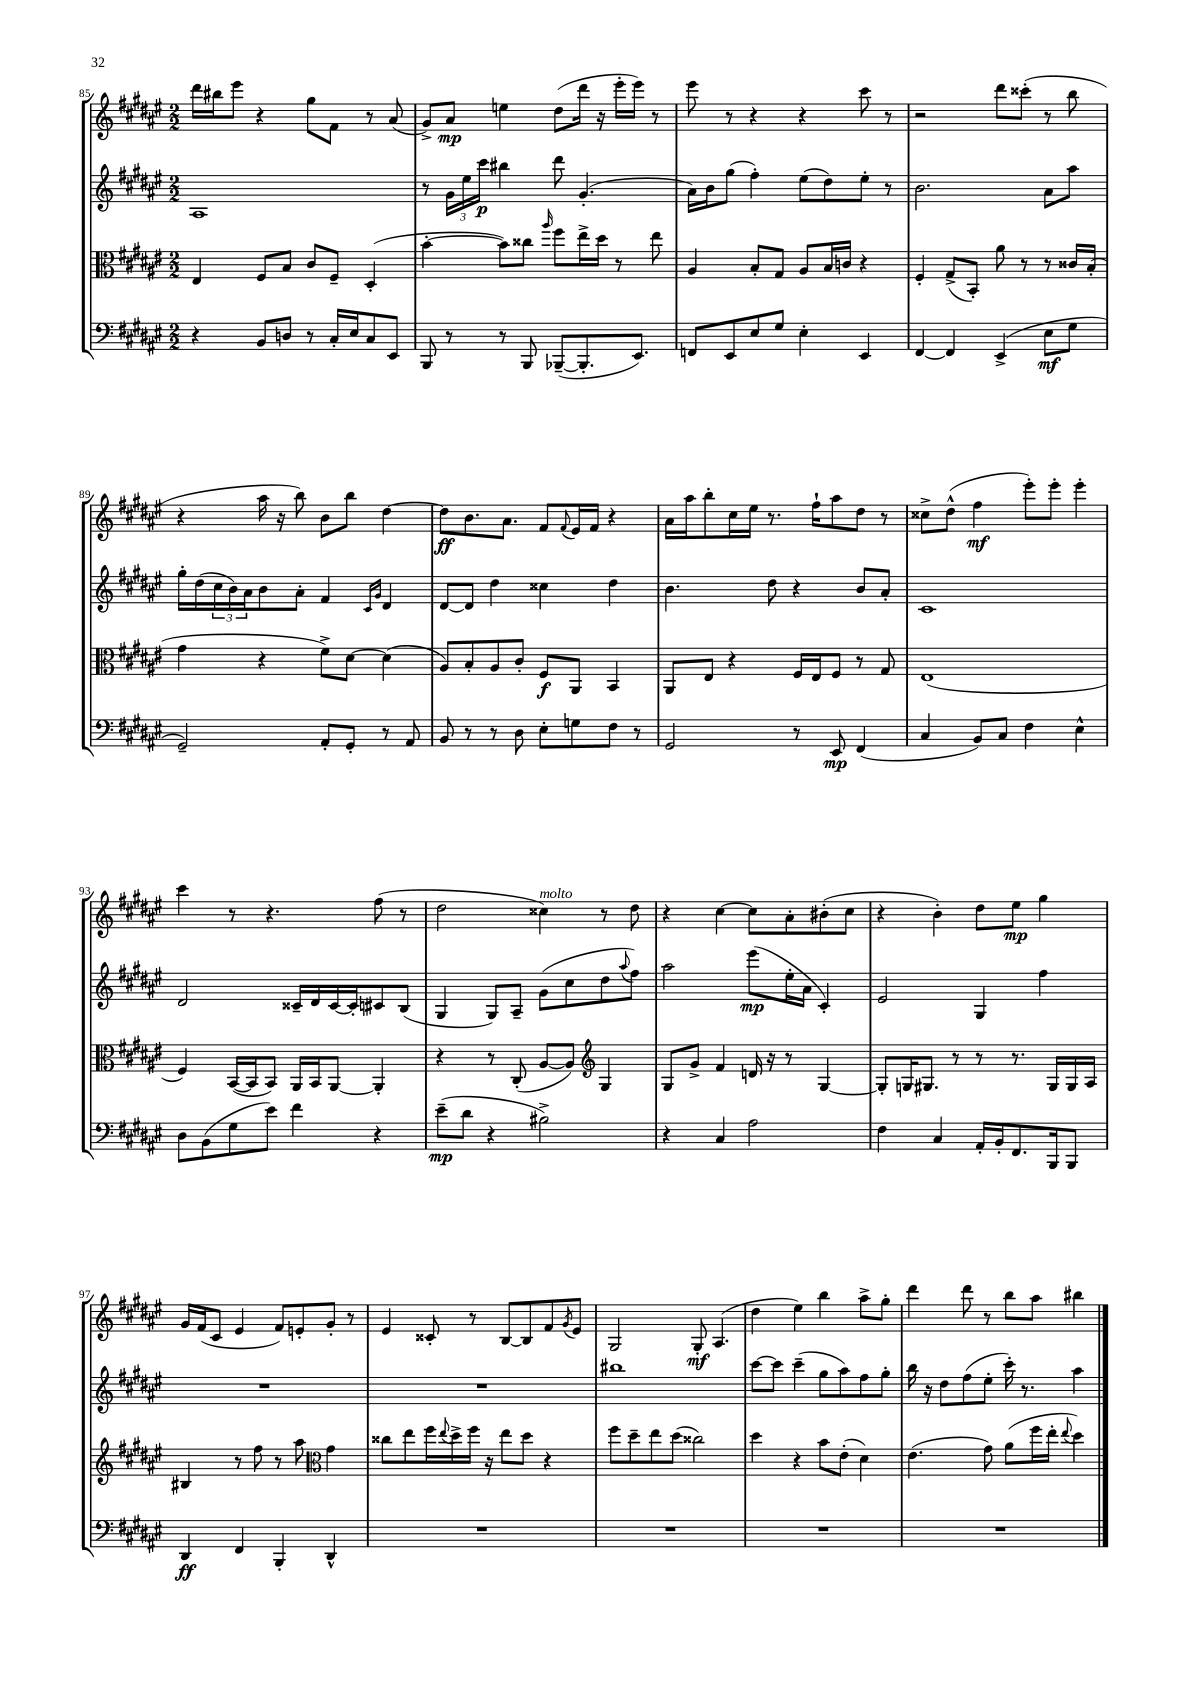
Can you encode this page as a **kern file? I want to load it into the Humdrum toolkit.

**kern	**kern	**kern	**kern
*staff4	*staff3	*staff2	*staff1
*clefF4	*clefC3	*clefG2	*clefG2
*k[f#c#g#d#a#e#]	*k[f#c#g#d#a#e#]	*k[f#c#g#d#a#e#]	*k[f#c#g#d#a#e#]
*M2/2	*M2/2	*M2/2	*M2/2
4r	4E#	1A#	16ddd#
.	.	.	16bb#
.	.	.	8eee#
8BB	8F#	.	4r
8D	8B	.	.
8r	8c#	.	8gg#
16C#'	8F#~	.	8f#
16E#	.	.	.
8C#	(4D#'	.	8r
8EE#	.	.	(8a#
=	=	=	=
8BBB	[4b'	8r	8g#^)
8r	.	24g#	8a#
.	.	24ee#	.
.	.	24ccc#	.
8r	8b])	4bb#	4ee
8BBB	8cc##	.	.
.	16qqaa#	.	.
([8BBB-~	8ff#	8ddd#	(8dd#
8.BBB-']	16ee#^	(4.g#'	16ddd#
.	16dd#	.	16r
.	8r	.	16eee#'
8.EE#)	.	.	16eee#)
.	8ee#	.	8r
=	=	=	=
8FF	4A#	16a#)	8eee#
.	.	16b	.
8EE#	.	(8gg#	8r
8E#	8B'	4ff#')	4r
8G#	8G#	.	.
4E#'	8A#	(8ee#	4r
.	16B	8dd#)	.
.	16c	.	.
4EE#	4r	8ee#'	8ccc#
.	.	8r	8r
=	=	=	=
[4FF#	4F#'	2.b	2r
4FF#]	(8G#^	.	.
.	8BB')	.	.
(4EE#^	8a#	.	8ddd#
.	8r	.	(8ccc##'
8E#	8r	8a#	8r
8G#	16c##	8aa#	8bb
.	(16B'	.	.
=	=	=	=
2GG#~)	4g#	16gg#'	4r
.	.	(16dd#	.
.	.	24cc#	.
.	.	24b)	.
.	.	24a#	.
.	4r	8b	16aa#
.	.	.	16r
.	.	8a#'	8bb)
8AA#'	8f#^)	4f#	8b
8GG#'	[8d#	.	8bb
.	.	16qqc#	.
.	.	16qqg#	.
8r	(4d#]	4d#	[4dd#
8AA#	.	.	.
=	=	=	=
8BB	8A#)	[8d#	8dd#]
8r	8B'	8d#]	8.b
8r	8A#	4dd#	.
.	.	.	8.a#
8D#	8c#'	.	.
8E#'	8F#	4cc##	8f#
.	.	.	8qqf#
8G	8AA#	.	16e#
.	.	.	16f#
8F#	4BB	4dd#	4r
8r	.	.	.
=	=	=	=
2GG#	8AA#	4.b	16a#
.	.	.	16aa#
.	8E#	.	8bb'
.	4r	.	16cc#
.	.	.	16ee#
.	.	8dd#	8.r
8r	16F#	4r	.
.	16E#	.	16ff#`
8EE#	8F#	.	8aa#
(4FF#	8r	8b	8dd#
.	8G#	8a#'	8r
=	=	=	=
4C#	(1E#	1c#	8cc##^
.	.	.	(8dd#^^
8BB)	.	.	4ff#
8C#	.	.	.
4F#	.	.	8eee#')
.	.	.	8eee#'
4E#^^	.	.	4eee#'
=	=	=	=
8D#	4F#)	2d#	4ccc#
(8BB	.	.	.
8G#	([16BB	.	8r
.	16BB]	.	.
8e#)	8BB)	.	4.r
4f#	16AA#	16c##~	.
.	16BB	16d#	.
.	[8AA#	[16c##	.
.	.	16c##']	.
4r	4AA#']	8c#	(8ff#
.	.	(8B	8r
=	=	=	=
(8e#~	4r	4G#	2dd#
8d#	.	.	.
4r	8r	8G#)	.
.	(8C#'	8A#~	.
2B#^)	[8A#	(8g#	4cc##)
.	8A#])	8cc#	.
*	*clefG2	*	*
.	4G#	8dd#	8r
.	.	8qqaa#	.
.	.	8ff#)	8dd#
=	=	=	=
4r	8G#	2aa#	4r
.	8g#^	.	.
4C#	4f#	.	[4cc#
2A#	16d	(8eee#	8cc#]
.	16r	.	.
.	8r	16ee#'	8a#'
.	.	16a#	.
.	[4G#	4c#')	(8b#'
.	.	.	8cc#
=	=	=	=
4F#	8G#']	2e#	4r
.	16G	.	.
.	8.G#	.	.
4C#	.	.	4b')
.	8r	.	.
16AA#'	8r	4G#	8dd#
16BB'	.	.	.
8.FF#	8.r	.	8ee#
.	.	4ff#	4gg#
16BBB	16G#	.	.
8BBB	16G#	.	.
.	16A#	.	.
=	=	=	=
4DD#	4B#	1r	16g#
.	.	.	(16f#
.	.	.	8c#
4FF#	8r	.	4e#
.	8ff#	.	.
4BBB'	8r	.	8f#)
.	8aa#	.	8e'
*	*clefC3	*	*
4DD#^^	4g#	.	8g#'
.	.	.	8r
=	=	=	=
1r	8cc##	1r	4e#
.	8ee#	.	.
.	16ff#	.	8c##'
.	8qqee#	.	.
.	16dd#^	.	.
.	16ff#	.	8r
.	16r	.	.
.	8ee#	.	[8B
.	8dd#	.	8B]
.	4r	.	8f#
.	.	.	8qg#
.	.	.	8e#
=	=	=	=
1r	8ff#	1bb#	2G#
.	8dd#~	.	.
.	8ee#	.	.
.	(8dd#	.	.
.	2cc##)	.	8G#'
.	.	.	(4.A#
=	=	=	=
1r	4dd#	[8ccc#	4dd#
.	.	8ccc#]	.
.	4r	(4ccc#~	4ee#)
.	8b	8gg#	4bb
.	(8e#'	8aa#)	.
.	4d#)	8ff#	8aa#^
.	.	8gg#'	8gg#'
=	=	=	=
1r	(4.e#	16bb	4ddd#
.	.	16r	.
.	.	8dd#	.
.	.	(8ff#	8ddd#
.	8g#)	8ee#'	8r
.	(8a#	16ccc#')	8bb
.	.	8.r	.
.	16ff#	.	8aa#
.	16ee#'	.	.
.	8qqee#	.	.
.	4dd#)	4aa#	4bb#
==	==	==	==
*-	*-	*-	*-
